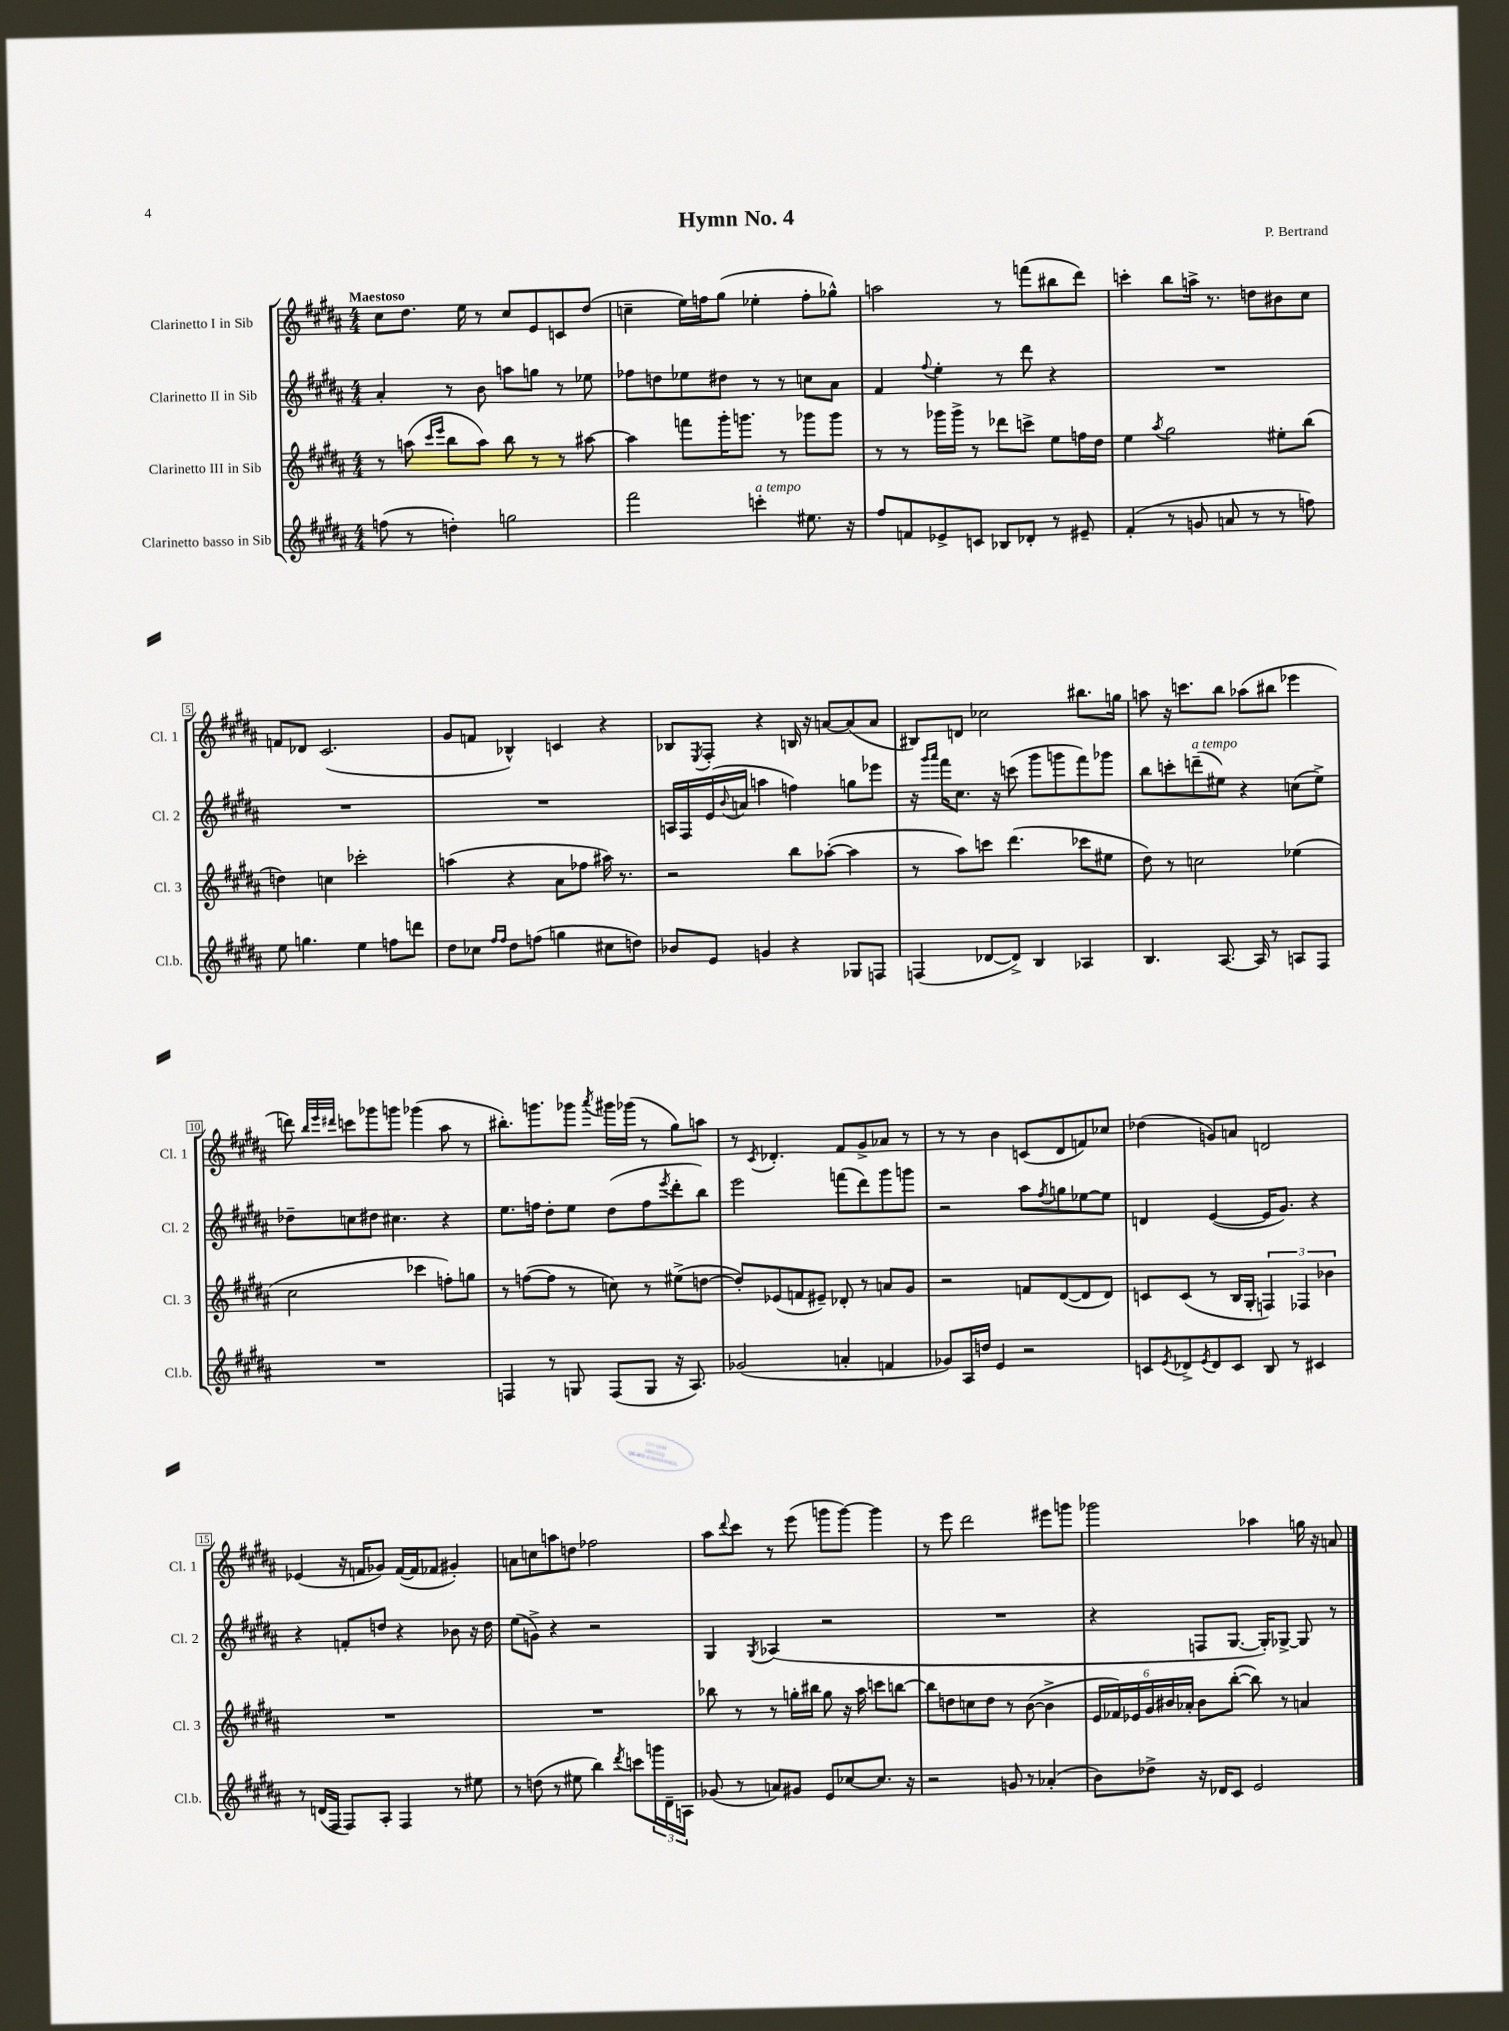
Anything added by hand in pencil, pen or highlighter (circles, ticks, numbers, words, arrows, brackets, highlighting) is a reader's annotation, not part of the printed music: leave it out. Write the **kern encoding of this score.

**kern	**kern	**kern	**kern
*staff4	*staff3	*staff2	*staff1
*clefG2	*clefG2	*clefG2	*clefG2
*k[f#c#g#d#a#]	*k[f#c#g#d#a#]	*k[f#c#g#d#a#]	*k[f#c#g#d#a#]
*M4/4	*M4/4	*M4/4	*M4/4
(8ff\	8r	4a#'/	8cc#\L
8r	(8aa\	.	8.dd#\J
.	16qqccc#/LL	.	.
.	16qqeee/JJ	.	.
4dd'\)	8bb\L	8r	.
.	.	.	16ee\
.	8aa\J)	8b\	8r
2gg\	8bb\	8aa\L	8cc#/L
.	8r	8gg\J	8e/
.	8r	8r	8c/
.	[8aa#\	8ee-\	(8dd#/J
=	=	=	=
2fff#\	4aa#\]	8ff-\L	4cc~\
.	.	8dd\	.
.	8fff\L	8ee-\	16ee\LL)
.	.	.	16ff\J
.	16ggg#'\K	8dd#\J	(8gg#\J
.	8.ggg\J	.	.
4ccc'\	.	8r	4ee-'\
.	8r	8r	.
8.ee#\	8ggg-\L	8cc\L	8ff'\L
.	8ggg-\J	8a#\J	8gg-^^\J)
16r	.	.	.
=	=	=	=
8ff#/L	8r	4f#/	2aa\
8f/	8r	.	.
.	.	8qqff#/	.
8e-^/	16ggg-\LL	4ee'\	.
.	16ggg-^\JJ	.	.
8c/J	8r	.	.
8B-/L	8ddd-\L	8r	8r
8d-'/J	8ccc^\J	8ddd#\	(8fff\L
8r	8ee\L	4r	8bb#\
8e#~/	16ff\L	.	8ddd#\J)
.	16dd#\JJ	.	.
=	=	=	=
(4f#'/	4ee\	1r	4ccc'\
.	8qaa#/	.	.
8r	2gg#\	.	8bb\L
8g/	.	.	16aa^\Jk
.	.	.	8.r
8a/	.	.	.
8r	.	.	8dd\L
8r	8ee#'\L	.	8b#\
8ff\)	(8bb\J	.	8cc#\J
=	=	=	=
8ee\	4dd\)	1r	8f/L
4.gg\	.	.	8d-/J
.	4cc\	.	(2.c#/
4ee\	2ccc-'\	.	.
8ff\L	.	.	.
8ddd\J	.	.	.
=	=	=	=
8dd#\L	(4aa\	1r	8g#/L
8cc-\J	.	.	8f/J
16qqff#/LL	.	.	.
16qqff#/JJ	.	.	.
8dd#\L	4r	.	4B-^^/)
(8ff\J	.	.	.
4gg\	8a#\L	.	4c/
.	8ff-\J	.	.
8cc#\L	16aa#\)	.	4r
.	8.r	.	.
8dd\J)	.	.	.
=	=	=	=
8b-/L	2r	16A/LL	8B-/L
.	.	16F#/	.
.	.	.	8qE/
8e/J	.	(16e/	8F#'/J
.	.	8qqb/	.
.	.	16a/JJ	.
4g/	.	4aa\	4r
4r	8bb\L	4ff\)	16B/
.	.	.	16r
.	([8aa-'\J	.	[8a/L
8G-/L	4aa-\]	8gg\L	(8a/]
8F/J	.	8eee-\J	8a/J
=	=	=	=
(4F/	8r	16r	8B#/L)
.	.	16qqggg#/LL	.
.	.	16qqaaa#/JJ	.
.	.	16fff#\LK	.
.	8aa#\L)	8.cc#\J	8d/J
[8d-/L	8ccc\J	.	2cc-\
.	.	16r	.
8d-^/]J)	(4.ddd#\	(8ccc\	.
4B/	.	8ggg#\L	.
.	.	8ggg\	.
4A-/	8ccc-\L	8fff#\)	8.bb#\L
.	8ee#\J	8ggg-\J	.
.	.	.	16gg\Jk
=	=	=	=
4.B/	8dd#\)	8bb\L	8aa\
.	8r	8ccc'\	16r
.	.	.	8.ccc\L
.	2cc\	(8ddd~\	.
[8.A#/	.	8ee#\J)	8bb\J
.	.	4r	(8aa-\L
16A#/]	.	.	.
8r	.	.	8bb#\J
8A/L	(4ee-\	(8cc\L	4eee-\
8F#/J	.	8ee#^\J)	.
=	=	=	=
1r	2cc#\	8dd-~\L	8ddd\)
.	.	.	32qqbb/LLL
.	.	.	32qqeee/
.	.	.	32qqddd#/JJJ
.	.	8cc\	8ccc\L
.	.	8dd#\J	8ggg-\
.	.	4.cc#\	8ggg\J
.	4ccc-\	.	(4ggg-\
.	8ff'\L)	4r	8aa#\
.	8gg\J	.	8r
=	=	=	=
4F/	8r	8.ee\L	8.bb#'\L)
.	([8ff\L	.	.
.	.	16ff\Jk	8.ggg\
8r	8ff\]J	8dd#'\L	.
8G/	8r	8ee\J	8ggg-\J
.	.	.	8qaaa#/
(8F/L	8cc\)	(8dd#\L	16ggg#\LL
.	.	.	(16ggg-\JJ
8G/J	8r	8ff\	8r
.	.	8qeee/	.
16r	(8ee#^\L	8ddd#'\	8gg#\L)
8.A#/)	.	.	.
.	[8dd\J	8bb\J)	8aa\J
=	=	=	=
(2g-/	8dd'/]L)	2eee\	8r
.	.	.	8qc#/
.	(8e-/	.	4.d-'/
.	8f/	.	.
.	8e#~/J)	.	.
4a'/	8d-'/	(8fff\L	8f#/L
.	8r	8ddd#\)	8g#^/
4f/	8a/L	8ggg#\	8a-/J
.	8g#/J	8ggg\J	8r
=	=	=	=
8g-/L)	2r	2r	8r
16A#/L	.	.	8r
16dd/JJ	.	.	.
4e/	.	.	4b\
2r	8f/L	8aa#\L	(8c/L
.	.	8qff#/	.
.	([8d#/	8gg\	8d#/
.	8d#/]	[8ee-\	8f/)
.	8d#/J)	8ee-\]J	8cc-/J
=	=	=	=
8c/L	8c/L	4d/	(4dd-\
8qe/	.	.	.
8d-^/	(8c/J	.	.
8qe/	.	.	.
8d-/	8r	([4e/	8g/L)
8c/J	16B/LL	.	8a/J
.	16G#'/JJ	.	.
8B/	6F/)	16e/]LK	2d/
.	.	8.g#/J)	.
8r	.	.	.
.	6F-/	.	.
4c#/	.	4r	.
.	6b-\	.	.
=	=	=	=
8r	1r	4r	(4e-/
(16d/LL	.	.	.
16F#/JJ	.	.	.
8F#/L)	.	8f'/L	16r
.	.	.	16f/LK
8A#'/J	.	8dd/J	8g-/J)
4F#/	.	4r	([16f/LL
.	.	.	16f/]J
.	.	.	8f-/J
8r	.	8b-\	4g#'/)
8ee#\	.	16r	.
.	.	16dd\	.
=	=	=	=
8r	1r	(8ee\L	8a\L
(8dd\	.	8g^\J)	8cc\
8r	.	4r	8aa\
8ee#\	.	.	8dd\J
4bb\)	.	2r	2ff-\
8qddd#/	.	.	.
8ccc\L	.	.	.
24ggg\L	.	.	.
24d#~\	.	.	.
24A\JJ	.	.	.
=	=	=	=
(8g-/	8bb-\	4G#/	8aa#\L
.	.	.	8qqddd#/
8r	8r	.	8ccc#\J
.	.	8qG#/	.
8a/L)	8r	(4A-/	8r
8g#/J	16gg'\LL	.	(8eee\
.	16bb#\JJ	.	.
8e/L	8gg\	2r	8ggg\L
[8cc-/	16r	.	[8ggg\J)
.	16aa#\	.	.
8.cc-/]J	8ccc\L	.	4ggg\]
.	[8bb\J	.	.
16r	.	.	.
=	=	=	=
2r	8bb\]L	1r	8r
.	8dd\	.	8eee\
.	8cc\	.	2ddd#\
.	8dd\J	.	.
8g/	8r	.	.
8r	([8b\	.	.
(4a-'/	4b^\]	.	8eee#\L
.	.	.	8ggg\J
=	=	=	=
8b\L)	24e/LL	4r	2ggg-\
.	24f-/)	.	.
.	24e-/	.	.
8dd-^\J	24g#/	.	.
.	24b#/	.	.
.	24a-'/JJ	.	.
16r	8b#\L	8F/L	.
16d-/LK	.	.	.
8c#/J	([8bb'\J	[8.G#/J	.
2e/	8bb\])	.	4aa-\
.	.	16G#'/]LK)	.
.	8r	[8G-^/J	.
.	4a/	8G-/]	16gg\
.	.	.	16r
.	.	8r	8a/
==	==	==	==
*-	*-	*-	*-
